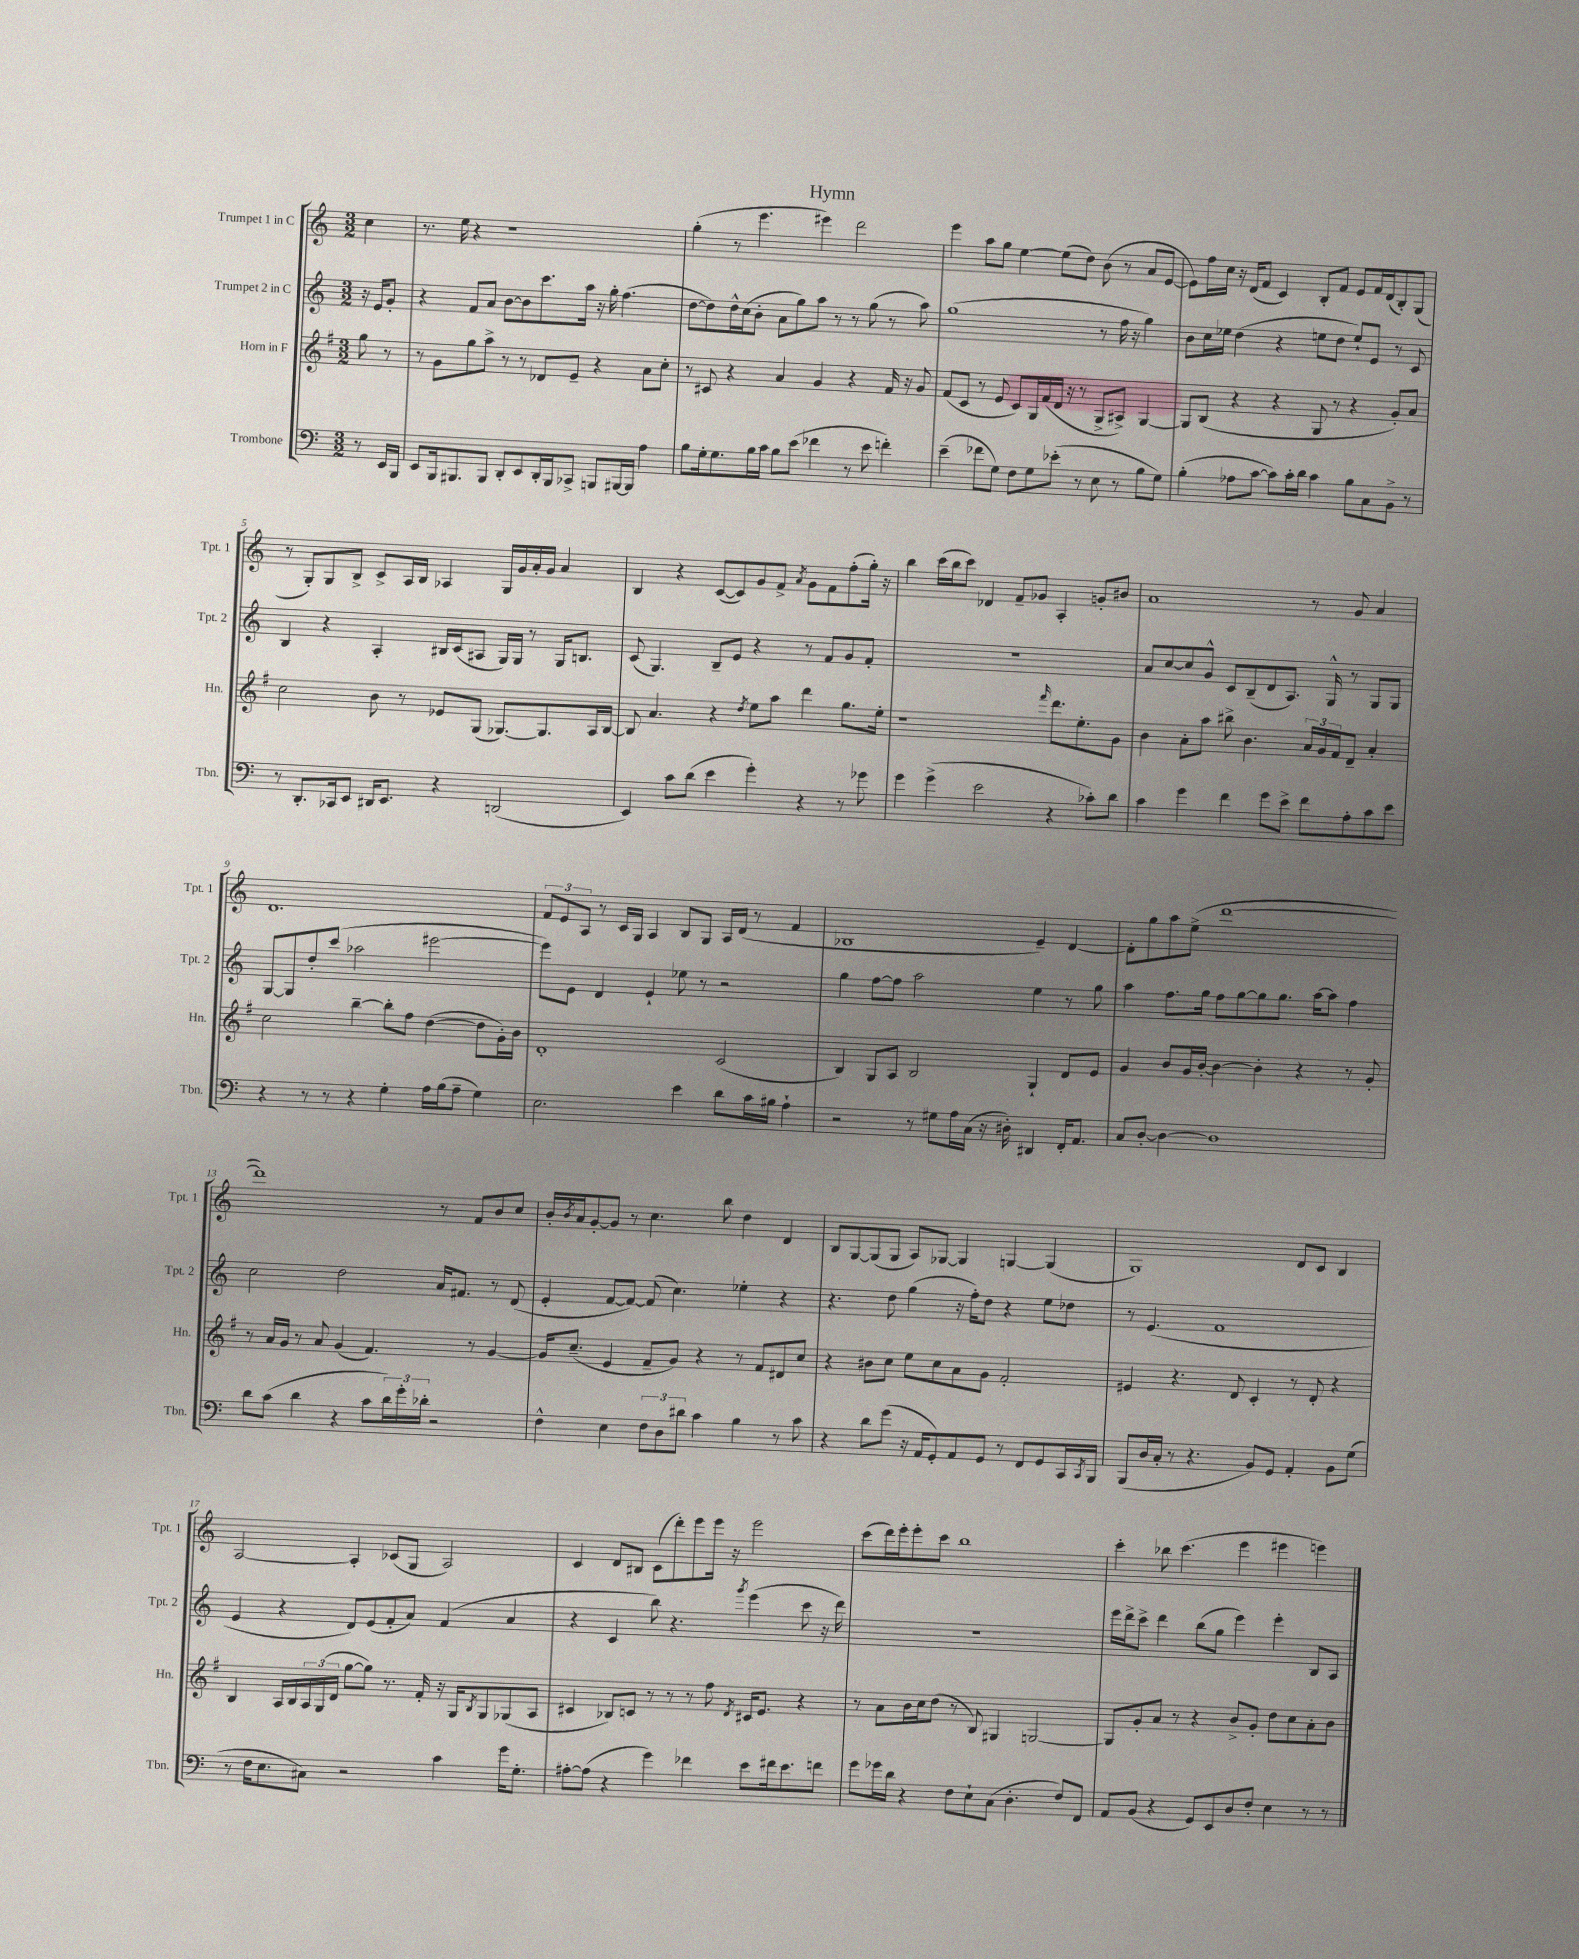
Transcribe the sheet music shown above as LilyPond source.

\header { title = "Hymn" }
<<
\new StaffGroup <<
\new Staff = "s0" \with { instrumentName = "Trumpet 1 in C" shortInstrumentName = "Tpt. 1" } {
    \clef treble \key c \major \numericTimeSignature \time 3/2 \partial 4
    c''4 |
    r8. e''16 r4 r1 |
    g''4-.( r8 e'''4. eis'''4) d'''2 |
    e'''4 a''8 g''8 e''4~ e''8( d''8) b'8( r8 a'8 e'8~ |
    e'8) f''16 c''16 r16 d'16( f'8 c'4) b8-. f'8 e'8 f'16 d'16( b8-.) g8( |
    r8 g8-.) g8 b8-> c'8-> a16 b16 aes4 g16 g'16 a'16-. g'16 a'4 |
    b4 r4 c'8~( c'8) g'8 f'8-> \acciaccatura { a'8 } g'8 f'8 f''8-.( g''16-.) r16 |
    b''4 c'''16( b''16 c'''8) des'4 f'8-- ges'8 a4-. g'8-. bis'8 |
    a'1 r8 g'8 a'4 |
    d'1. |
    \tuplet 3/2 { f'8 e'8 a8 } r8 c'16 g16 a4 b8 g8 a16 d'16( r8 f'4 |
    bes1 e'4--) d'4~ |
    d'8-. g''8 a''8 e''8->( d'''1~ |
    d'''1) r8 f'8 b'8 c''8 |
    b'16-. \acciaccatura { b'8 } a'16 g'8~-. g'8 r8 c''4. b''8 d''4 d'4 |
    b8 g8~ g8( g8 a8) ges8~ ges4 g4~ g4( |
    g1) d'8 c'8 b4 |
    a2~ a4-. ces'8( g8 a2) |
    c'4 d'8 bis8 c'8( d'''8-.) e'''8 e'''16 r16 e'''2 |
    c'''8( d'''16) e'''16-. e'''8-. c'''8 b''1 |
    c'''4-. bes''8 c'''4.( e'''4 eis'''4 e'''4) \bar "|." |
}
\new Staff = "s1" \with { instrumentName = "Trumpet 2 in C" shortInstrumentName = "Tpt. 2" } {
    \clef treble \key c \major \numericTimeSignature \time 3/2 \partial 4
    r16 e'16 g'8-. |
    r4 f'8 a'8 b'8~ b'8 c'''8. a''16 r16 g''16-. f''4.( |
    d''8~ d''8) d''16-^ c''16( b'8-. a'8 g''8) a''8 r8 r8 g''8( r8 a''8) |
    g''1( r8 f''16 r16 g''4) |
    b'8 c''16 ees''16 d''4( r4 e''8 d''8 e''8-!) e'8 r8 c'8 |
    b4 r4 a4-. bis16 c'16( ais8 g16) g16 r8 g16 b8. |
    c'8( g4.) b8-- e'8 r4 r8 f'8 g'8 f'8-. |
    R1. |
    a'8 c''8~ c''8 g'8-^ c'8 b8--( d'8 a8.) g16-^ r8 g8 g8 |
    g8~ g8 d''8-. c'''8( aes''2 eis'''2~ |
    eis'''8) e'8 d'4 e'4-! ees''8 r8 r2 |
    g''4 f''8~ f''8 a''2 e''4 r8 g''8 |
    a''4 f''8. g''16 f''8 g''8~ g''8 g''8. a''16~ a''8 f''4 |
    c''2 d''2 a'16 fis'8. r8 d'8( |
    e'4-. f'8~ f'8~) f'8( c''4.) ees''4-. r4 |
    r4. d''8 g''4( r16 f''16-.) d''8 r4 e''8 des''8 |
    r8 e'4.( f'1 |
    e'4 r4 d'8) e'8( f'8-. a'8) f'4( a'4 |
    r4 c'4 b''8) r4. \acciaccatura { g'''8 } e'''4( c'''8 r16 d'''16) |
    R1. |
    e'''16 d'''16-> c'''8-> d'''4 b''8( g''8 e'''4) e'''4-. b8 a8 \bar "|." |
}
\new Staff = "s2" \with { instrumentName = "Horn in F" shortInstrumentName = "Hn." } {
    \clef treble \key g \major \numericTimeSignature \time 3/2 \partial 4
    g''8 r8 |
    r8 g'8 g''8 a''8-> r8 r8 des'8 e'8-- r4 a'8 c''8-. |
    r8 cis'8 r4 a'4 g'4 r4 fis'16 r16 g'8 |
    fis'8( c'8 r8 e'8 c'8) g16 fis'16( d'16 r16 r8 g8-> ais8->) g4~ |
    g8 b8( r4 r4 g8 r8 r4 g'8-.) a'8 |
    c''2 b'8 r8 ees'8 g8( ges8.~) ges8. a16 b16~ |
    b8 a'4. r4 \acciaccatura { d''8 } e''8 a''8 d'''4 g''8. e''16-. |
    r1 \grace { fis'''16 } d'''8. e''8.-. g'8 |
    b'4 a'8-. a''8 bis''8-> b'4. \tuplet 3/2 { a'16 g'16 fis'16 } d'8-- a'4-. |
    c''2 b''4~-- b''8-. fis''8 d''4~( d''8 g'16-.) b'16 |
    d'1-. c'2( |
    b4) g8 a8 b2 g4-! d'8 e'8 |
    g'4 b'8 g'16 b'16~-. b'4~ b'4-. r4 r8 g'8-. |
    r8 a'16 g'16 r8 a'8 g'4( fis'4.) r8 g'4~ |
    g'16 c''8.--( e'4 fis'8-- g'8) r4 r8 fis'8 dis'8 c''8 |
    r4 bis'8 c''8 e''8 c''8 a'8 g'8 fis'2-. |
    eis'4 r4. d'8 c'4-. r8 d'8-. r4 |
    b4 a16 b16 \tuplet 3/2 { a16 g16( d'16 } g''8~ g''8) r8. fis'16-. r16 g16 \acciaccatura { b8 } g8 ges8( a8 |
    cis'4 bes8) c'8 r8 r8 r8 fis''8 \acciaccatura { d'8 } cis'16 e'8. r4 |
    r8 a'8 b'16 c''16 d''8( r8 b8) gis4 g2~ |
    g8 g'8-. a'8 r8 r4 b'8-> g'8-. d''8 c''8 a'8-. b'8 \bar "|." |
}
\new Staff = "s3" \with { instrumentName = "Trombone" shortInstrumentName = "Tbn." } {
    \clef bass \key c \major \numericTimeSignature \time 3/2 \partial 4
    r8 e,16 b,,16 |
    e,8 b,,16 bis,,8. bis,,8 d,8-. e,8 d,16-. bis,,16 ces,8-> b,,8 bis,,16~ bis,,16 a4 |
    b8 g16-. g8. b16 c'16 b8 e'8( fes'4 r8 e'8 f'4-.) |
    e'4--( fes'8 g8) f8 g8 ees'8-.( r8 e8 r8 b8 g8) |
    b4-.( aes8 c'8~ c'8) c'16-. d'16 c'4 b8 c8 b,8-> r8 |
    r8 d,8.-. ces,16 e,8 dis,16 e,8. r4 d,2( |
    e,4) c'8 d'8( e'4 g'4-.) r4 r8 ges'8 |
    g'4 g'4->( e'2 r4 ces'8-.) d'8 |
    c'4 g'4 f'4 g'8 e'8-> f'8 a8-. c'8 e'8 |
    r4 r8 r8 r4 g4-. a16 b16( a8-- g4) |
    e2. e'4 d'8 c'16 bis16 a4-! |
    r2 r8 gis8 a16 c16( r16 dis16-.) dis,4 f,16-. a,8. |
    c8 d8~-. d4~ d1 |
    d'8 c'8( d'4 r4 c'8 \tuplet 3/2 { d'16) g'16-. des'16-. } r2 |
    f4-^ e4 \tuplet 3/2 { f8 d8 dis'8 } c'4 b4 r8 c'8 |
    r4 d'8 g'8( r16 a,16 g,8-.) a,8 g,8 r8 f,8 g,8 c,16 \acciaccatura { c,8 } b,,16 |
    b,,8( d16 c16-. r8 r4. b,8) g,8 a,4-. b,8 g8( |
    r8 f16 e8. cis8) r2 c'4 g'16 g8.-. |
    ais8~-. ais8( r4 g'4) fes'4 e'8 fis'16 e'8. f'8 |
    g'8 ges'16 d'16 r4 f8 e8-! c8( d4.-. f8) f,8 |
    a,8 b,8( r4 g,8) e,8 d8 f8-. e4 r8 r8 \bar "|." |
}
>>
>>
